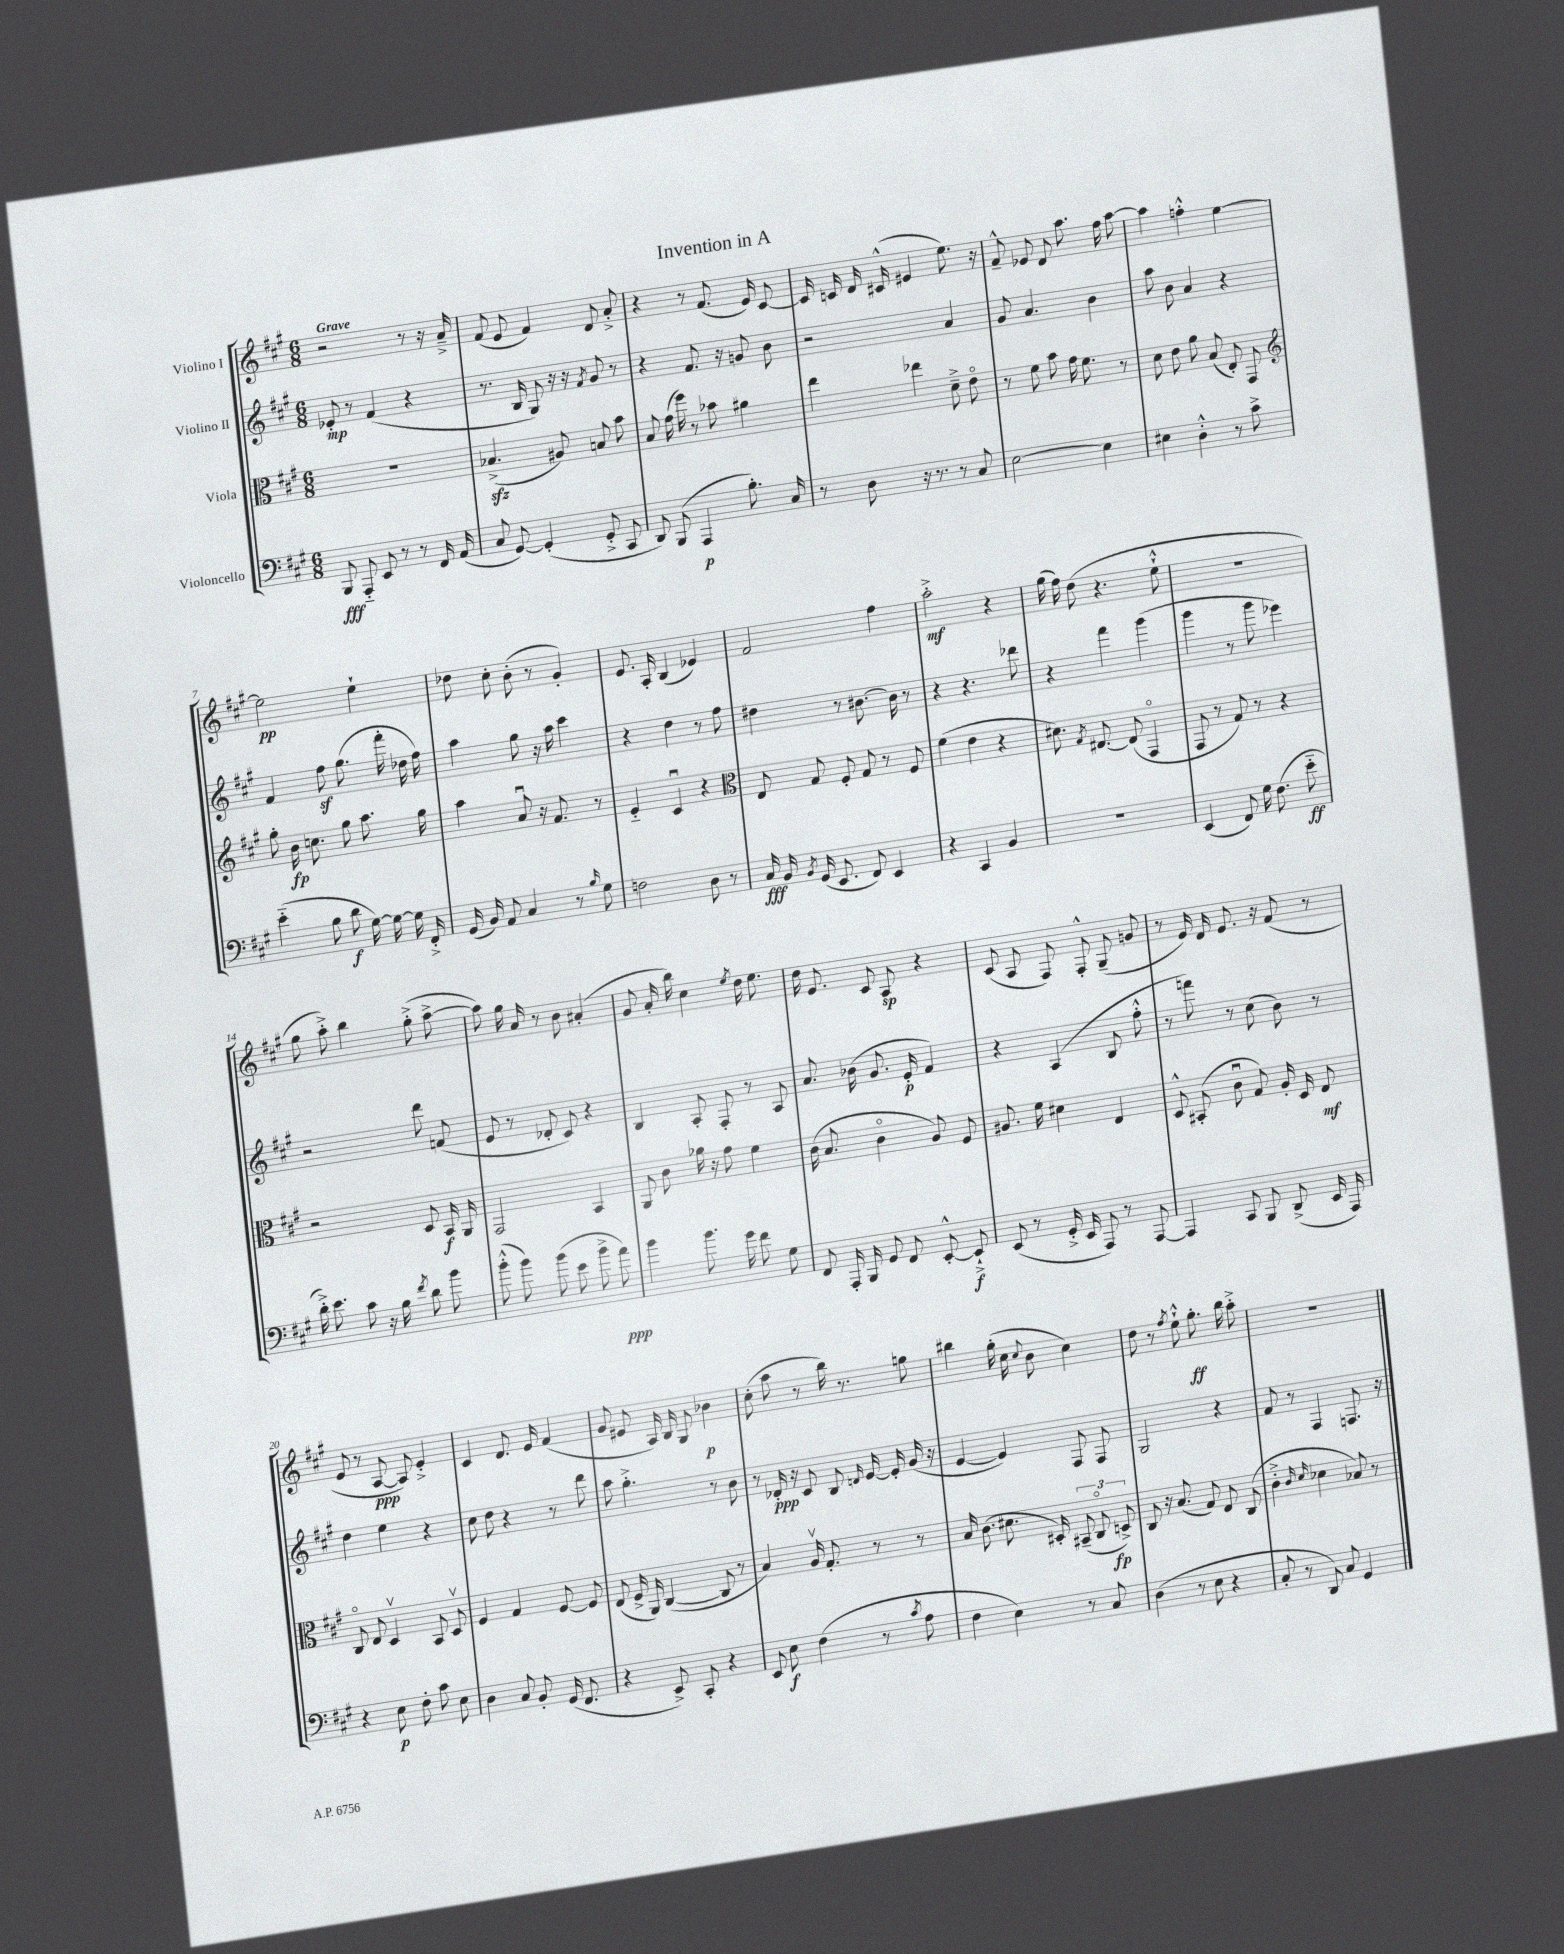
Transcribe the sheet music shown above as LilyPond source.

\header { title = "Invention in A" }
<<
\new StaffGroup <<
\new Staff = "s0" \with { instrumentName = "Violino I" } {
    \clef treble \key a \major \numericTimeSignature \time 6/8 \tempo "Grave"
    \autoBeamOff r2 r8 r16 a'16---> |
    fis'8( e'8 fis'4) d'8 a'8-.-> |
    r4 r8 fis'8.( e'16) cis'8~ |
    cis'16 c'16 d'16 cis'16-^( eis'4 e''8.) r16 |
    fis'8---^ ees'8 d'8 a''8. fis''16 a''8~ |
    a''4 f''4-.-^ e''4~ |
    e''2\pp e''4-! |
    des''8 cis''8-. b'8-.( r8 gis'4-.) |
    e'8. a16-. b4( ees'4) |
    fis'2 fis''4 |
    a''2-.->\mf r4 |
    gis''16( fis''16) d''8( r4. e''8-!-^ |
    r2. |
    gis''8 a''8-.->) b''4 gis''8-.->( a''8~-> |
    a''8) gis''16 a'16 r8 b'8 ais'4-.( |
    gis'8 a'16-. b''16) cis''4 \acciaccatura { e''8 } d''16 e''8. |
    d''16 e'8. cis'8 a8\sp r4 |
    cis'8( a8 fis8) fis8-.-^ gis8--( g'8 |
    r8 e'16) d'16 e'8. r16 fis'8( r8 |
    e'8 r8 a8~\ppp a8) e'4-.-> |
    cis'4 d'8. e'16 fis'4( |
    gis'8 eis'8 a16) b16 gis8 bes'4\p |
    cis''8-.( a''8 r8 b''16) r8. g''8 |
    bis''4 gis''16-.( cis''16 \appoggiatura { cis''8 } b'8 cis''4) |
    d''8 r8 \acciaccatura { fis''8 } e''8-!-^ gis''8.-.\ff b''16 a''8-.-> |
    R2. \bar "|." |
}
\new Staff = "s1" \with { instrumentName = "Violino II" } {
    \clef treble \key a \major \numericTimeSignature \time 6/8
    \autoBeamOff ees'8-.\mp r8 fis'4( r4 |
    r8. b16 gis8) r16 r16 \acciaccatura { fis'8 } gis'8 r8 |
    r4 fis'8. r16 g'8 b'8 |
    r2 a'4 |
    gis'8 a'4. b'4 |
    a''8 b'8 a'4 r4 |
    fis'4 fis''8\sf gis''8.( fis'''16-. des''16 fis''16) |
    a''4 gis''8 r16 a''16 cis'''4 |
    r4 d''4 r8 fis''8 |
    dis''4 r8 bis'8.~ bis'16 r8 |
    r4 r4. des'''8 |
    r4 fis'''4 gis'''4( |
    gis'''4 r8 gis'''8 ees'''4) |
    r2 d'''8 f'8( |
    e'8 r8 des'8-. cis'8) r4 |
    b4 a8-. fis8-. r8 a8 |
    a'8. bes'16( gis'8. e'16-.\p fis'4) |
    r4 a4( b8 fis''8-.-^ |
    r8 f'''8) r8 cis''8( b'8) r8 |
    d''4 e''4 r4 |
    cis''8 d''8 r4 r8 d'''8 |
    a''8 gis''4.-.-> r8 b'8 |
    r8 des'16-.\ppp r16 cis'8 b8 \grace { d'16 } e'16~ e'16-. gis'16( r16 |
    e'4~ e'4) fis8 fis8 |
    gis2 r4 |
    fis'8 r8 fis4 f8. r16 \bar "|." |
}
\new Staff = "s2" \with { instrumentName = "Viola" } {
    \clef alto \key a \major \numericTimeSignature \time 6/8
    \autoBeamOff R2. |
    bes4.->\sfz( ais8) b8 b'8 |
    b8 gis'16( fis''16) r8 bes'8 ais'4 |
    e''4 ees''4 d'8---> e'8\flageolet |
    r8 fis'8 b'8 gis'16 fis'8. r8 |
    d'8 e'8 a'8 b8( e8-.) gis,8 |
    \clef treble gis''8-. b'16\fp c''8. gis''8 a''8. gis''16 |
    a''4 a'8\downbow r16 fis'8. r8 |
    e'4-_ cis'4\downbow r4 |
    \clef alto e8 gis8 fis8-. gis8 r8 fis8 |
    fis'4( e'4 r4 |
    dis'8.) \acciaccatura { gis8 } eis8.~ eis8( gis,4\flageolet |
    gis,8 r8 gis8) r8 r4 |
    r2 d8 b,16\f a,16 |
    gis,2 b,4 |
    a,8 cis'8 aes'16 r16 gis'8 fis'4 |
    cis'16( b8. cis'4\flageolet a8) fis8 |
    ais8. fis'16 dis'4 e4 |
    d8-^ bis,8-.( cis'8\downbow gis8) a16-. d16 e8\mf |
    cis8\flageolet e8 d4\upbow b,8 d8\upbow |
    fis4 gis4 fis8~ fis8 |
    e8( fis16-> a,16) cis4~( cis8 r8 |
    b4) a16\upbow gis8.-. r8 r8 |
    b16 cis'8.( dis'8. dis16-.) \tuplet 3/2 { bis,8--( cis8\flageolet d8->\fp) } |
    cis8 r16 b8.( gis8) e8 cis8( |
    cis'4-.-> \grace { cis'16 d'16 } des'4 bes8) r8 \bar "|." |
}
\new Staff = "s3" \with { instrumentName = "Violoncello" } {
    \clef bass \key a \major \numericTimeSignature \time 6/8
    \autoBeamOff b,,8\fff a,,8-_ e,8 r8 r8 fis,16 a,16( |
    cis8 gis,8~) gis,4-.( gis,8-.-> cis,8 |
    d,8) b,,8( a,,4\p b8.-.) cis16 |
    r8 d8 r16 r8. r8 cis8 |
    e2~ e4 |
    eis4 d4-.-^ r8 cis'8-> |
    e'4-_( b8 d'8\f gis16~) gis16~ gis16 fis,16-.-> |
    gis,16( b,16) a,8 cis4 r8 \grace { b16 } gis8 |
    f2 d8 r8 |
    cis16\fff b,16 \acciaccatura { b,8 } gis,16( e,8. fis,8) e,4 |
    r4 cis,4 b,4 |
    R2. |
    e,4( fis,8) gis16 fis8.( e'8-_\ff |
    d'16-.->) e'8. cis'8 r16 b16 \acciaccatura { fis'8 } d'8 b'8 |
    b'8-.-^( b'8) b'8( e'8 b'8-> a'8\ppp) |
    b'4 b'8. gis'16 fis'8 gis8 |
    fis,8 a,,16-. b,,16 gis,8 fis,8 e,8~-.-^ e,8-!->\f |
    e,8( r8 gis,16-.-> e,16 a,,8) r8 a,,8~ |
    a,,4 cis,8 b,,8 d,8->( e,16 a,,16) |
    r4 e8\p fis8-. cis'8 e8 |
    d4 cis8 b,8-. gis,16( fis,8. |
    r4 e,8->) cis,8-. r4 |
    e,8 e8\f fis4( r8 \acciaccatura { cis'8 } a8 |
    fis4 e4) r8 cis8 |
    d4( r8 e8 r4 |
    cis8-. r8 d,8) cis8 gis,4 \bar "|." |
}
>>
>>
